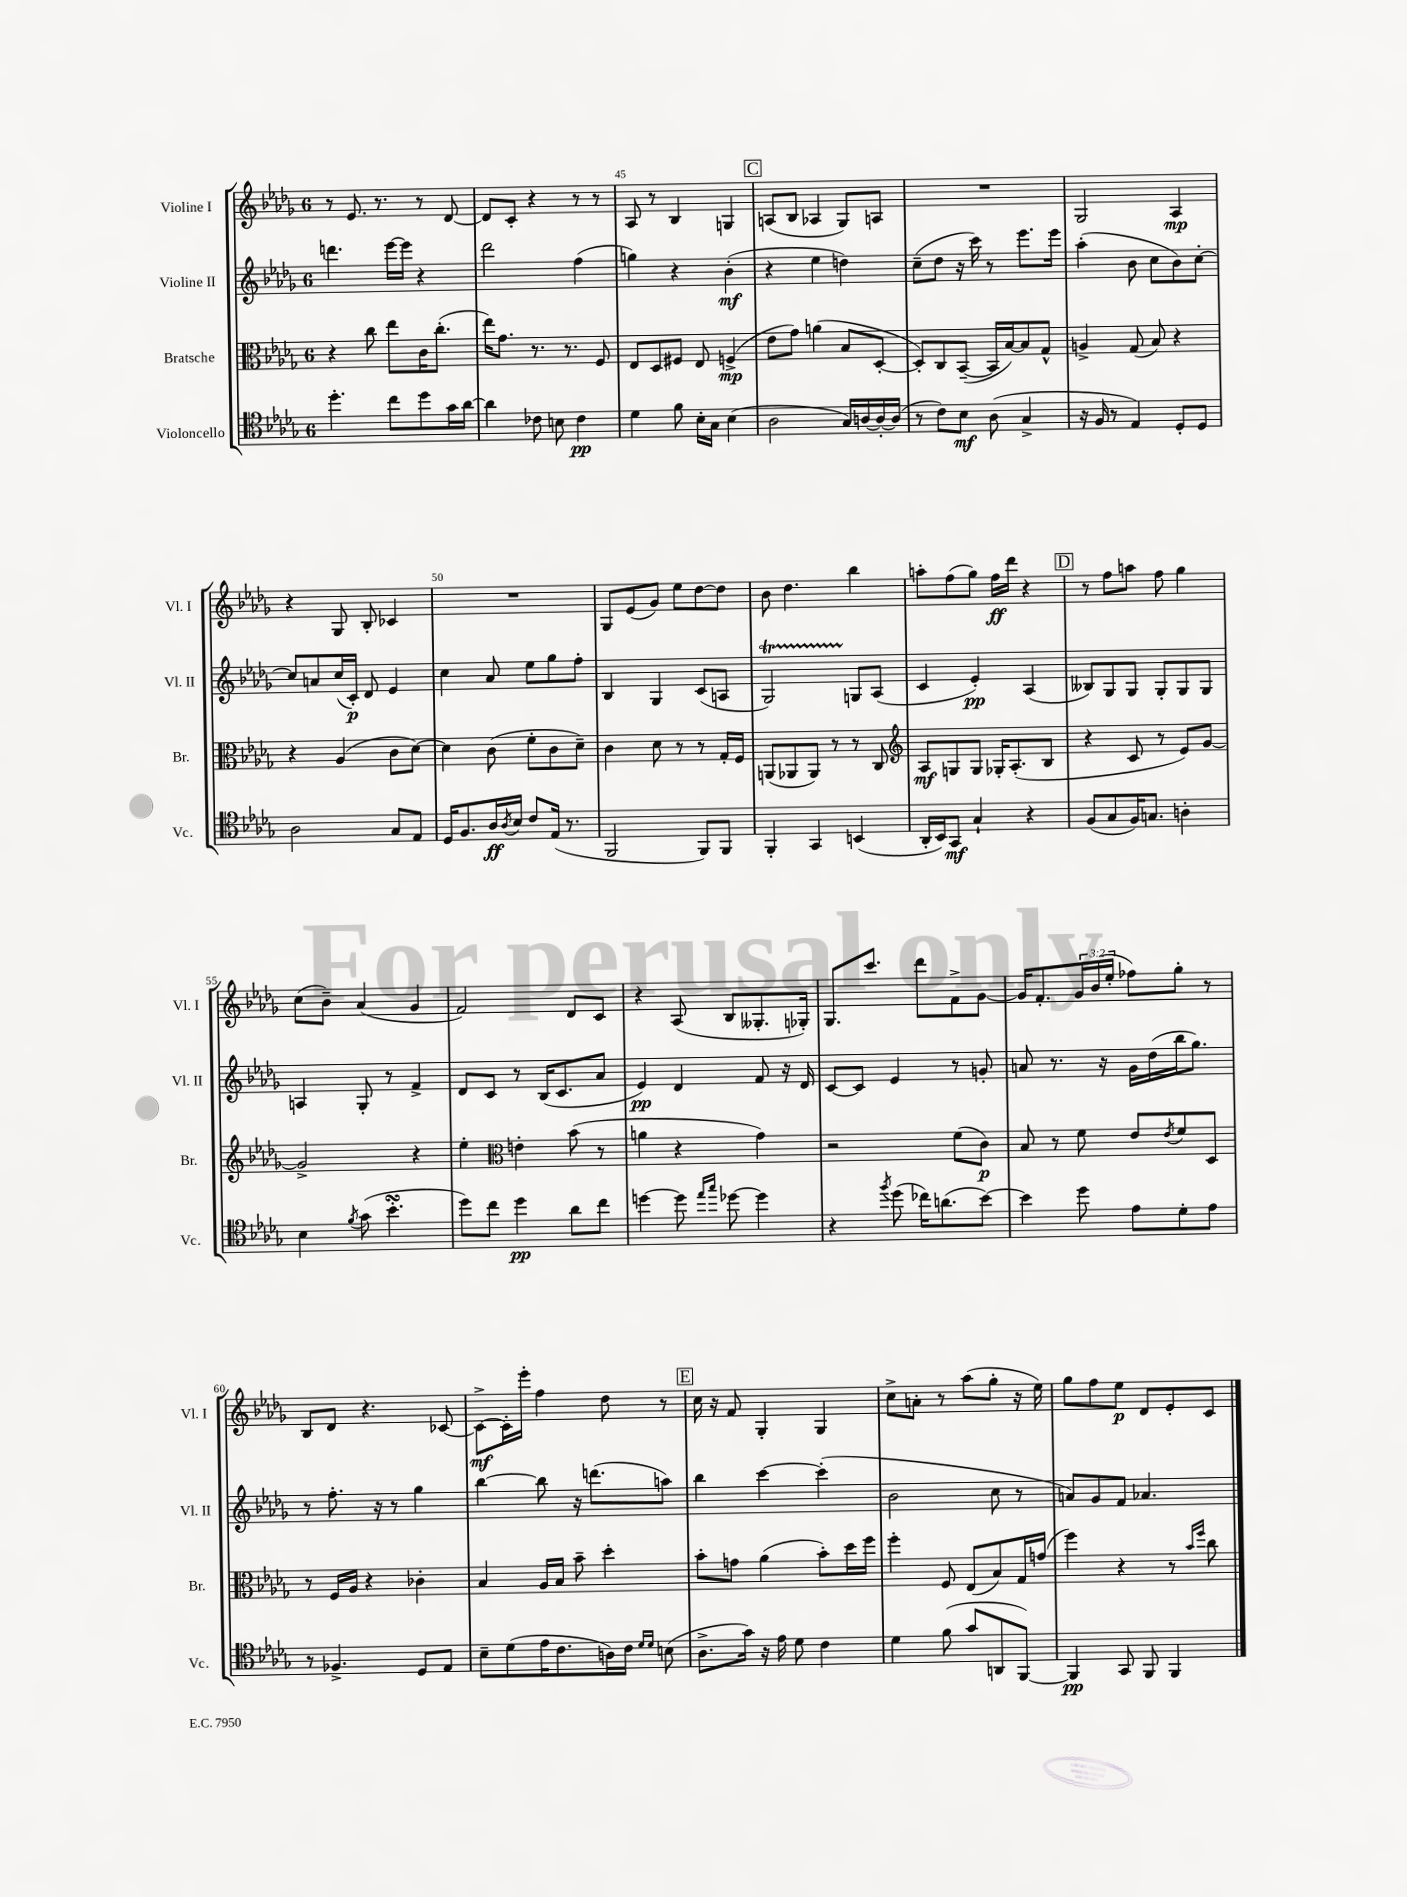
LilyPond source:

<<
\new StaffGroup <<
\new Staff = "s0" \with { instrumentName = "Violine I" shortInstrumentName = "Vl. I" } {
    \clef treble \key des \major \once \override Staff.TimeSignature.style = #'single-digit \time 6/8 \override Staff.TupletNumber.text = #tuplet-number::calc-fraction-text
    r8 ees'8. r8. r8 des'8~ |
    des'8 c'8-. r4 r8 r8 |
    aes8 r8 bes4 g4 |
    \mark \markup { \box "C" } a8( bes8 aes4 ges8) a8 |
    R2. |
    ges2 aes4\mp |
    r4 ges8 bes8-. ces'4 |
    R2. |
    ges8 ees'8( ges'8) ees''8 des''8~ des''8 |
    bes'8 des''4. bes''4 |
    a''8-. f''8( ges''8) f''16\ff des'''16 r4 |
    \mark \markup { \box "D" } r8 f''8 a''8 f''8 ges''4 |
    c''8( bes'8--) aes'4( ges'4 |
    f'2) des'8 c'8 |
    r4 aes8( bes8 geses8.-. ges16-.) |
    ges8. c'''8. des'''8 f'8-> ges'8~ |
    ges'16 f'8.-. \tuplet 3/2 { ges'16 bes'16( ees''16-. } fes''8) ges''8-. r8 |
    bes8 des'8 r4. ces'8~ |
    ces'8~->\mf ces'16-. ees'''16-. f''4 des''8 r8 |
    \mark \markup { \box "E" } c''16 r16 f'8 ges4-. ges4 |
    c''8-> a'8-. r8 aes''8( ges''8-. r16 ees''16) |
    ges''8 f''8 ees''8\p des'8 ees'8-. c'8 \bar "|." |
}
\new Staff = "s1" \with { instrumentName = "Violine II" shortInstrumentName = "Vl. II" } {
    \clef treble \key des \major \once \override Staff.TimeSignature.style = #'single-digit \time 6/8
    d'''4. ees'''16~ ees'''16 r4 |
    des'''2 f''4( |
    g''4) r4 bes'4-.\mf( |
    \mark \markup { \box "C" } r4 ees''4 d''4) |
    c''8--( des''8 r16 c'''16) r8 ees'''8. ees'''16 |
    aes''4-.( bes'8 c''8 bes'8) c''8~-. |
    c''8 a'8 c''16( c'16-.\p) des'8 ees'4 |
    c''4 aes'8 ees''8 ges''8 f''8-. |
    bes4 ges4 c'8( a8 |
    ges2\startTrillSpan) g8\stopTrillSpan aes8( |
    c'4 ees'4-.\pp) aes4( |
    \mark \markup { \box "D" } beses8) ges8 ges8 ges8-. ges8 ges8 |
    a4 ges8-. r8 f'4-> |
    des'8 c'8 r8 bes16( c'8. aes'8 |
    ees'4\pp) des'4 f'8 r16 des'16 |
    c'8~ c'8 ees'4 r8 g'8-. |
    a'8 r8. r16 ges'16 des''16( bes''16 ges''8.) |
    r8 f''8.-. r16 r8 ges''4 |
    bes''4~ bes''8 r16 d'''8.( a''8) |
    \mark \markup { \box "E" } bes''4 c'''4~ c'''4-.( |
    bes'2 c''8 r8 |
    a'8) ges'8 f'8 aes'4. \bar "|." |
}
\new Staff = "s2" \with { instrumentName = "Bratsche" shortInstrumentName = "Br." } {
    \clef alto \key des \major \once \override Staff.TimeSignature.style = #'single-digit \time 6/8
    r4 c''8 ees''8 c'16 c''8.-.( |
    ees''16) ges'8. r8. r8. f8 |
    ees8 des8 fis8 ees8 f4->\mp( |
    \mark \markup { \box "C" } ees'8 ges'8) a'4( bes8 des8~-. |
    des8-.) c8 bes,8~--( bes,16 bes16~) bes8 ges8-^ |
    a4-> ges8( bes8) r4 |
    r4 aes4( c'8 des'8~) |
    des'4 c'8( f'8-. c'8 des'8--) |
    c'4 des'8 r8 r8 ges16-. f16 |
    a,8( aes,8 aes,8) r8 r8 c8 |
    \clef treble aes8\mf g8 g8 ges16-. aes8.-.( bes8 |
    \mark \markup { \box "D" } r4 c'8 r8 ees'8) ges'8~ |
    ges'2-> r4 |
    ees''4-. \clef alto e'4-. bes'8( r8 |
    a'4 r4 ges'4) |
    r2 f'8( c'8\p) |
    bes8 r8 f'8 ees'8 \acciaccatura { ees'8 } f'8 des8 |
    r8 f16 aes16 r4 ces'4-. |
    bes4 aes16 bes16 bes'8-- des''4-. |
    \mark \markup { \box "E" } bes'8-. g'8 aes'4( bes'8-.) des''16 f''16 |
    f''4-. f8 ees8( bes8) ges16 g'16( |
    f''4) r4 r8 \grace { bes'16 f''16 } c''8 \bar "|." |
}
\new Staff = "s3" \with { instrumentName = "Violoncello" shortInstrumentName = "Vc." } {
    \clef tenor \key des \major \once \override Staff.TimeSignature.style = #'single-digit \time 6/8
    des''4.-. c''8 des''8 ges'16 aes'16~ |
    aes'4 ces'8 b8 ces'4\pp |
    des'4 f'8 bes16-. ges16 bes4( |
    \mark \markup { \box "C" } aes2 ges16) a16~ a16~-. a16( |
    r8 c'8) bes8\mf aes8( ges4-> |
    r16 f16 r8 ees4) des8-. des8 |
    aes2 ges8 ees8 |
    des16 f8. aes16\ff \acciaccatura { aes8 } bes16 c'8 ees16( r8. |
    f,2 f,8) f,8 |
    f,4-. ges,4 b,4( |
    aes,16-. bes,16) ges,8\mf ges4-! r4 |
    \mark \markup { \box "D" } f8( ges8 f16) g8. a4-. |
    bes4 \acciaccatura { f'8 } ges'8( bes'4.-.\turn |
    des''8) c''8 des''4\pp aes'8 c''8 |
    d''4~ d''8 \grace { ees''16 ges''16 } des''8~ des''4 |
    r4 \acciaccatura { f''8 } des''8( ces''16) a'8.( bes'8~) |
    bes'4 des''8 ees'8 des'8-. ees'8 |
    r8 fes4.-> des8 ees8 |
    bes8-- des'8( ees'16 c'8. a16) c'16 \grace { des'16 des'16 } b8( |
    \mark \markup { \box "E" } aes8.-> ges'16) r16 ees'16 des'8 c'4 |
    des'4 f'8( ges'8 a,8 f,8~) |
    f,4\pp ges,8 f,8 f,4 \bar "|." |
}
>>
>>
\layout { \context { \Score currentBarNumber = #43 \override BarNumber.break-visibility = ##(#f #t #t) barNumberVisibility = #(every-nth-bar-number-visible 5) } }
